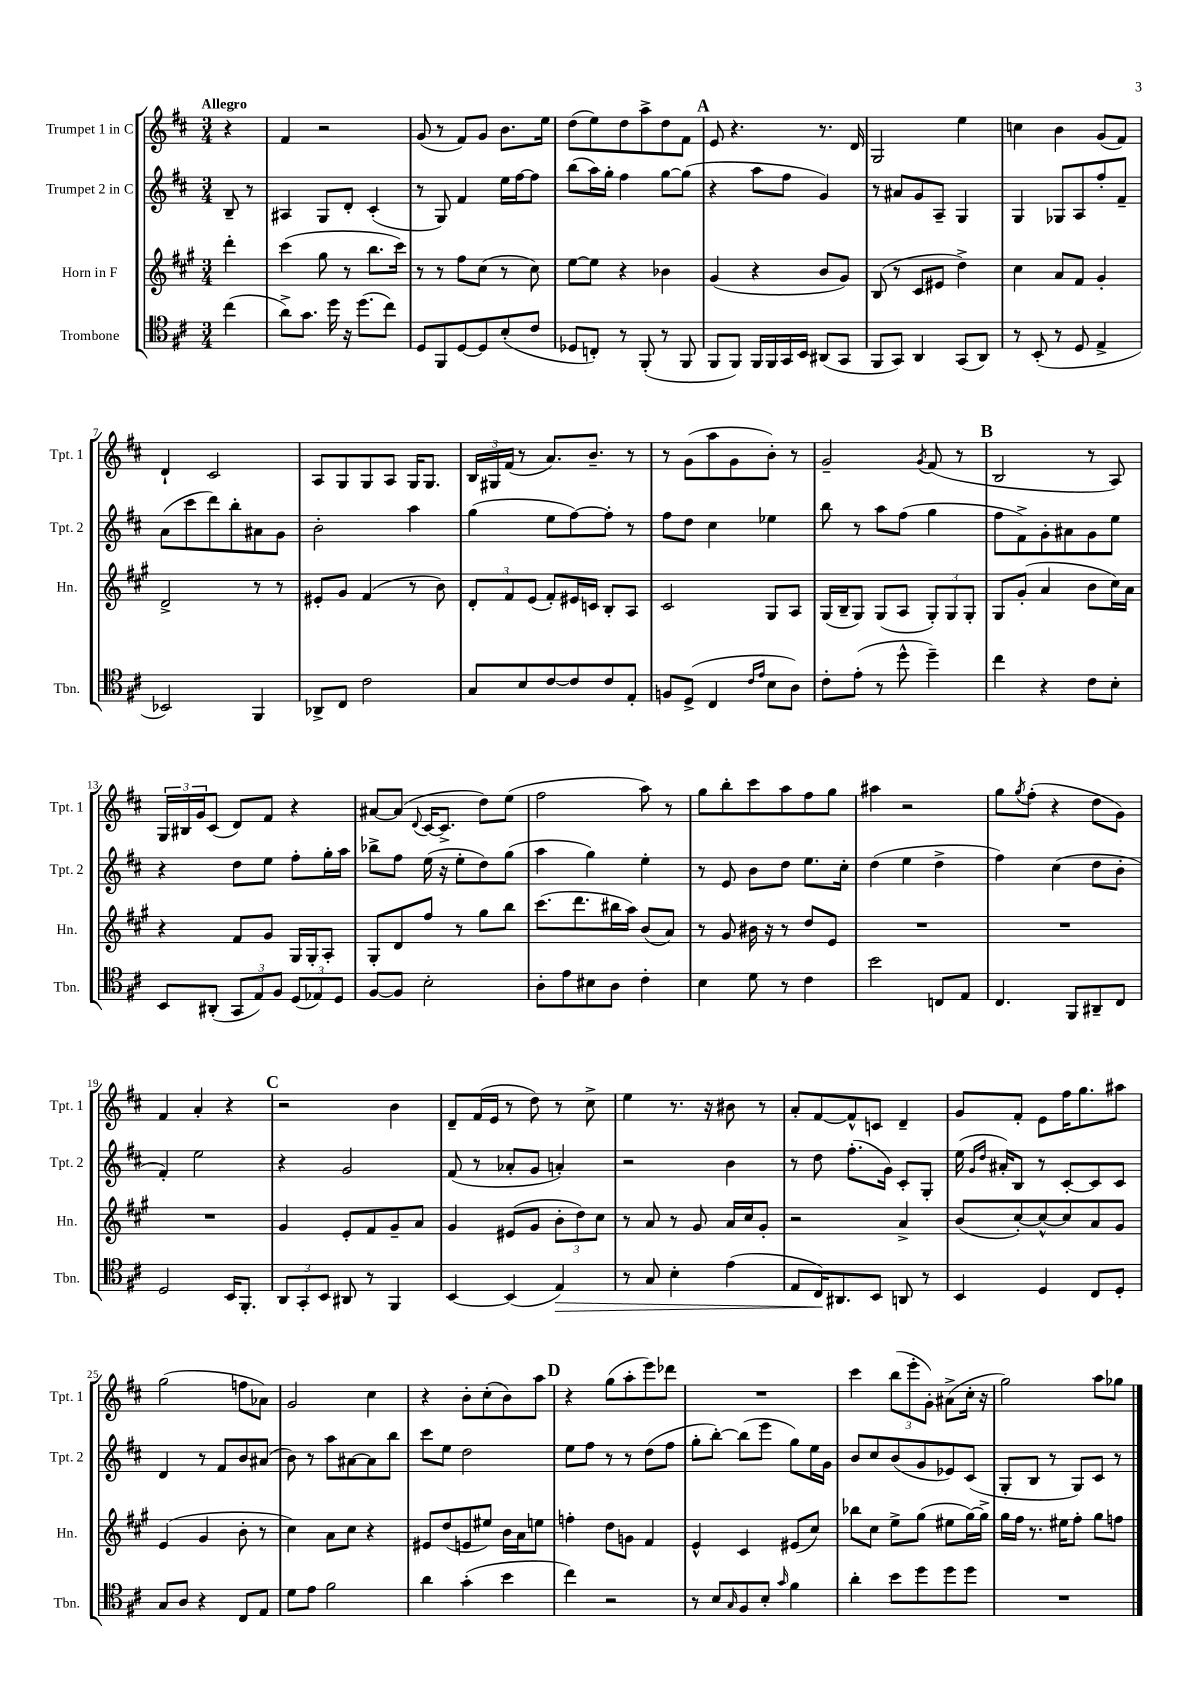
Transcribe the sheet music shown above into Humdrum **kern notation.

**kern	**kern	**kern	**kern
*staff4	*staff3	*staff2	*staff1
*clefC4	*clefG2	*clefG2	*clefG2
*k[f#c#]	*k[f#c#g#]	*k[f#c#]	*k[f#c#]
*M3/4	*M3/4	*M3/4	*M3/4
(4cc#	4ddd'	8B~	4r
.	.	8r	.
=	=	=	=
8a^)	(4ccc#	4A#	4f#
8.g	.	.	.
.	8gg#	8G	2r
16dd	.	.	.
16r	8r	8d'	.
(8.dd	.	.	.
.	8.bb	(4c#'	.
8cc#)	.	.	.
.	16ccc#)	.	.
=	=	=	=
8D	8r	8r	(8g
8FF#	8r	8G)	8r
[8D	8ff#	4f#	8f#)
8D]	(8cc#	.	8g
(8B'	8r	16ee	8.b
.	.	[16ff#	.
8c#	8cc#)	8ff#]	.
.	.	.	16ee
=	=	=	=
8D-	[8ee	(8bb	(8dd
8C')	8ee]	16aa)	8ee)
.	.	16gg'	.
8r	4r	4ff#	8dd
(8FF#'	.	.	8aa^
8r	4b-	[8gg	8dd
8FF#	.	(8gg]	8f#
=	=	=	=
8FF#	(4g#	4r	8e
8FF#)	.	.	4.r
16FF#	4r	8aa	.
16FF#	.	.	.
16GG	.	8ff#	.
16BB	.	.	.
(8AA#	8b	4g)	8.r
8GG	8g#)	.	.
.	.	.	16d
=	=	=	=
8FF#	(8B	8r	2G
8GG)	8r	8a#	.
4AA	8c#	8g	.
.	8e#	8A~	.
(8GG	4dd^)	4G	4ee
8AA)	.	.	.
=	=	=	=
8r	4cc#	4G	4cc
(8BB'	.	.	.
8r	8a	8G-	4b
8D	8f#	8A	.
4E^	4g#'	8ff#'	(8g
.	.	8f#~	8f#)
=	=	=	=
2BB-)	2d^	(8a	4d`
.	.	8ccc#	.
.	.	8ddd)	2c#
.	.	8bb'	.
4FF#	8r	8a#	.
.	8r	8g	.
=	=	=	=
8AA-^	8e#'	2b'	8A
8C#	8g#	.	8G
2c#	(4f#	.	8G
.	.	.	8A
.	8r	4aa	16G
.	.	.	8.G
.	8b)	.	.
=	=	=	=
8G	12d'	(4gg	24B
.	.	.	24G#
.	12f#	.	(24f#
8B	.	.	8r
.	(12e	.	.
[8c#	8f#')	8ee	8.a)
8c#]	16e#	[8ff#)	.
.	16c	.	8.b~
8c#	8B'	8ff#']	.
8E'	8A	8r	8r
=	=	=	=
8F	2c#	8ff#	8r
(8D^	.	8dd	(8g
4C#	.	4cc#	8aa
.	.	.	8g
16qqc#	.	.	.
16qqe	.	.	.
8B	8G#	4ee-	8b')
8A)	8A	.	8r
=	=	=	=
8c#'	(16G#	8bb	2g~
.	16B~	.	.
(8e'	8G#)	8r	.
8r	(8G#	8aa	.
8dd^^	8A	(8ff#	.
.	.	.	8qg
4dd~)	12G#')	4gg	(8f#
.	12G#	.	.
.	.	.	8r
.	12G#'	.	.
=	=	=	=
4cc#	8G#	8ff#	2B
.	(8g#'	8f#^)	.
4r	4a	8g'	.
.	.	8a#	.
8c#	8b	8g	8r
8B'	16cc#)	8ee	8A)
.	16a	.	.
=	=	=	=
8BB	4r	4r	24G
.	.	.	24B#
.	.	.	24g
(8AA#'	.	.	(8c#
12GG	8f#	8dd	8d)
12E)	.	.	.
.	8g#	8ee	8f#
12F#	.	.	.
(12D	16G#	8ff#'	4r
.	16G#'	.	.
12E-)	.	.	.
.	8A'	16gg'	.
12D	.	.	.
.	.	16aa	.
=	=	=	=
[8F#	8G#'	8bb-^	[8a#
8F#]	8d	8ff#	(8a#]
.	.	.	8qqd
2B'	8ff#	(16ee	[16c#
.	.	16r	8.c#^]
.	8r	8ee'	.
.	8gg#	8dd)	8dd)
.	8bb	(8gg	(8ee
=	=	=	=
8A'	(8.ccc#	4aa	2ff#
8e	.	.	.
.	8.ddd	.	.
8B#	.	4gg)	.
8A	16bb#	.	.
.	16aa)	.	.
4c#'	(8b	4ee'	8aa)
.	8a)	.	8r
=	=	=	=
4B	8r	8r	8gg
.	8g#	8e	8bb'
8d	16b#	8b	8ccc#
.	16r	.	.
8r	8r	8dd	8aa
4c#	8dd	8.ee	8ff#
.	8e	.	8gg
.	.	16cc#'	.
=	=	=	=
2b	2.r	(4dd	4aa#
.	.	4ee	2r
8C	.	4dd^	.
8E	.	.	.
=	=	=	=
4.C#	2.r	4ff#)	8gg
.	.	.	8qgg
.	.	.	(8ff#'
.	.	(4cc#	4r
8FF#	.	.	.
8AA#~	.	8dd	8dd
8C#	.	8b'	8g)
=	=	=	=
2D	2.r	4f#')	4f#
.	.	2ee	4a'
16BB	.	.	4r
8.FF#'	.	.	.
=	=	=	=
12AA	4g#	4r	2r
12GG'	.	.	.
12BB	.	.	.
8AA#	8e'	2g	.
8r	8f#	.	.
4FF#	8g#~	.	4b
.	8a	.	.
=	=	=	=
[4BB	4g#	(8f#	8d~
.	.	8r	(16f#
.	.	.	16e
(4BB]	(8e#	8a-'	8r
.	8g#	8g	8dd)
4E)	12b'	4a')	8r
.	12dd)	.	.
.	.	.	8cc#^
.	12cc#	.	.
=	=	=	=
8r	8r	2r	4ee
8G	8a	.	.
4B'	8r	.	8.r
.	8g#	.	.
.	.	.	16r
(4e	16a	4b	8b#
.	16cc#	.	.
.	8g#'	.	8r
=	=	=	=
8E	2r	8r	8a'
16C#)	.	8dd	[8f#
8.AA#	.	.	.
.	.	(8.ff#'	8f#^^]
8BB	.	.	8c
.	.	16g)	.
8AA	4a^	8c#'	4d~
8r	.	8G'	.
=	=	=	=
4BB	(8b	(16ee	8g
.	.	16qqg	.
.	.	16qqdd	.
.	.	16a#')	.
.	[8cc#')	8B	8f#'
4D	8cc#^^_	8r	8e
.	8cc#]	[8c#'	16ff#
.	.	.	8.gg
8C#	8a	8c#]	.
8D'	8g#	8c#	8aa#
=	=	=	=
8G	(4e	4d	(2gg
8A	.	.	.
4r	4g#	8r	.
.	.	8f#	.
8C#	8b'	8b	8ff
8E	8r	(8a#	8a-)
=	=	=	=
8d	4cc#)	8b)	2g
8e	.	8r	.
2f#	8a	8aa	.
.	8cc#	[8a#	.
.	4r	8a#]	4cc#
.	.	8bb	.
=	=	=	=
4a	8e#	8ccc#	4r
.	(8dd	8ee	.
(4g'	8e	2dd	8b'
.	8ee#)	.	(8cc#'
4b	16b	.	8b)
.	16a	.	.
.	8ee	.	8aa
=	=	=	=
4cc#)	4ff'	8ee	4r
.	.	8ff#	.
2r	8dd	8r	(8gg
.	8g	8r	8aa'
.	4f#	(8dd	8eee)
.	.	8ff#	8ddd-
=	=	=	=
8r	4e^^	8gg'	2.r
8B	.	[8bb')	.
16qqG	.	.	.
8F#	4c#	(8bb]	.
8B'	.	8eee	.
16qqg	.	.	.
4f#	(8e#	8gg)	.
.	8cc#)	16ee	.
.	.	16g	.
=	=	=	=
4a'	8bb-	8b	4ccc#
.	8cc#	8cc#	.
8b	8ee^	(8b	(12bb
.	.	.	12eee'
8dd	(8gg#	8g	.
.	.	.	12g')
8dd	8ee#	8e-)	(8a#^
8dd	[16gg#)	(8c#	16cc#'
.	16gg#^]	.	16r
=	=	=	=
2.r	16gg#	8G'	2gg)
.	16ff#	.	.
.	8.r	8B	.
.	.	8r	.
.	16ee#	.	.
.	8ff#'	8G)	.
.	8gg#	8c#	8aa
.	8ff	8r	8gg-
==	==	==	==
*-	*-	*-	*-
